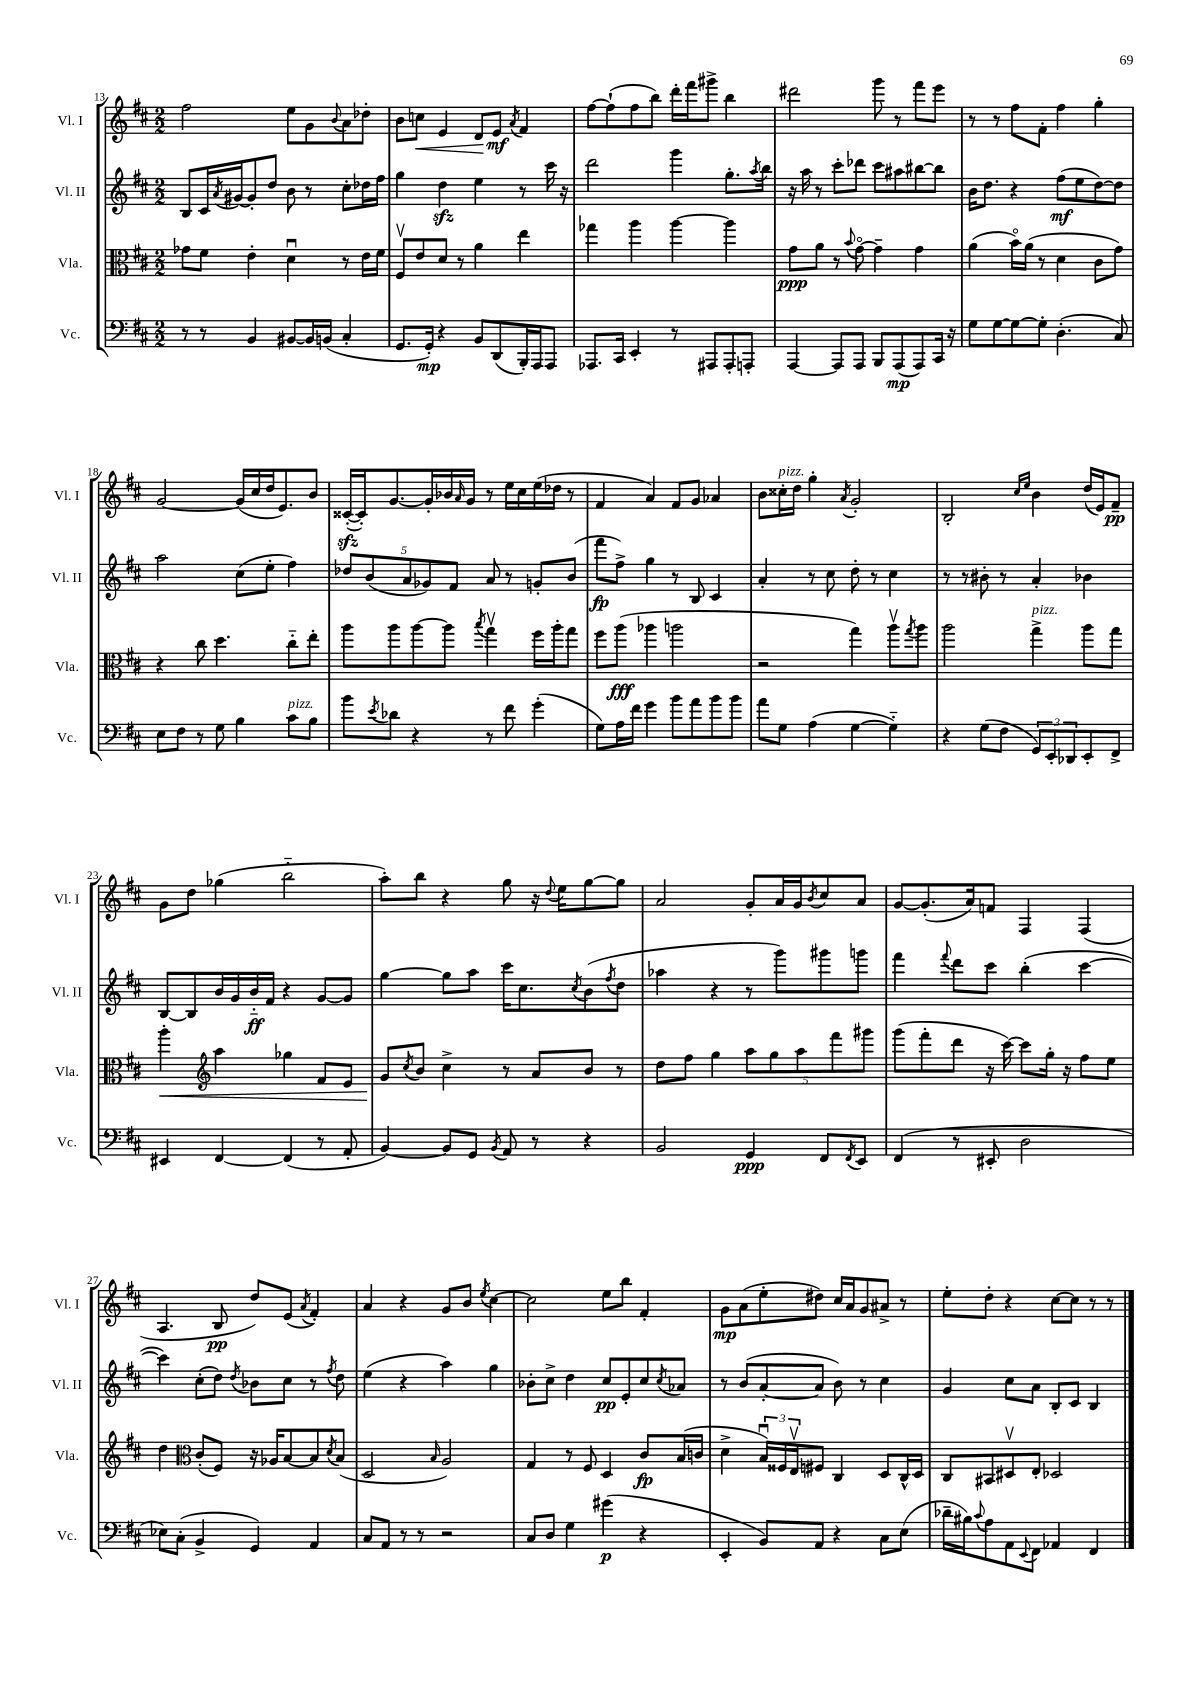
<<
\new StaffGroup <<
\new Staff = "s0" \with { instrumentName = "Vl. I" shortInstrumentName = "Vl. I" } {
    \clef treble \key d \major \numericTimeSignature \time 2/2
    fis''2 e''8 g'8 \appoggiatura { b'8 } a'8 des''8-. |
    b'8 c''8\< e'4 d'8\! e'8\mf \acciaccatura { a'8 } fis'4 |
    fis''8~ fis''8-!( fis''8 b''8) d'''16-. fis'''16 gis'''8-> b''4 |
    dis'''2 g'''8 r8 fis'''8 e'''8 |
    r8 r8 fis''8 fis'8-. fis''4 g''4-. |
    g'2~ g'16( cis''16 d''16 e'8.) b'8 |
    cisis'16~-.\sfz( cisis'16-.) g'8.~ g'16-. bes'16 \grace { a'16 } g'16 r8 e''16 cis''16 e''16( des''16 r8 |
    fis'4 a'4) fis'8 g'8 aes'4 |
    b'8 cisis''16-.^\markup { \italic "pizz." } d''16 g''4-. \acciaccatura { a'8 } g'2-. |
    b2-. \grace { cis''16 e''16 } b'4 d''16( e'16) fis'8--\pp |
    g'8 d''8 ges''4( b''2-_ |
    a''8-.) b''8 r4 g''8 r16 \appoggiatura { d''8 } e''16 g''8~ g''8 |
    a'2 g'8-. a'16 g'16 \acciaccatura { b'8 } cis''8 a'8 |
    g'8~ g'8.-.( a'16) f'8 fis4 fis4( |
    a4. b8\pp d''8) e'8( \acciaccatura { a'8 } fis'4-.) |
    a'4 r4 g'8 b'8 \acciaccatura { e''8 } cis''4~ |
    cis''2 e''8 b''8 fis'4-. |
    g'8\mp a'8( e''8-. dis''8) cis''16 a'16 g'8 ais'8-> r8 |
    e''8-. d''8-. r4 cis''8~ cis''8 r8 r8 \bar "|." |
}
\new Staff = "s1" \with { instrumentName = "Vl. II" shortInstrumentName = "Vl. II" } {
    \clef treble \key d \major \numericTimeSignature \time 2/2
    b8 cis'16 \acciaccatura { a'8 } gis'16~ gis'8-. d''8 b'8 r8 cis''8-. des''16 fis''16 |
    g''4 d''4\sfz e''4 r8 cis'''16 r16 |
    d'''2 g'''4 g''8.-. \acciaccatura { a''8 } b''16 |
    r16 a''16 r8 cis'''8-. des'''8 cis'''8 ais''8 bis''8~ bis''8 |
    b'16 d''8. r4 fis''8\mf( e''8 d''8~) d''8 |
    a''2 cis''8( e''8-. fis''4) |
    \tuplet 5/4 { des''8 b'8( a'8 ges'8) fis'8 } a'8 r8 g'8-. b'8( |
    fis'''8\fp fis''8->) g''4 r8 b8 cis'4 |
    a'4-. r8 cis''8 d''8-. r8 cis''4 |
    r8 r8 bis'8-. r8 a'4-. bes'4 |
    b8~ b8 b'16 g'16 b'16-_\ff fis'16 r4 g'8~ g'8 |
    g''4~ g''8 a''8 cis'''16 cis''8. \acciaccatura { cis''8 } b'8( \acciaccatura { fis''8 } d''8 |
    aes''4 r4 r8 g'''8) gis'''8 g'''8 |
    fis'''4 \appoggiatura { fis'''8 } d'''8 cis'''8 b''4-.( cis'''4~ |
    cis'''4) cis''8-.( d''8) \acciaccatura { d''8 } bes'8 cis''8 r8 \acciaccatura { fis''8 } d''8 |
    e''4( r4 a''4) g''4 |
    bes'8-. cis''8-> d''4 cis''8\pp e'8-. cis''8 \acciaccatura { cis''8 } aes'8 |
    r8 b'8( a'8~-. a'8 b'8) r8 cis''4 |
    g'4 cis''8 a'8 b8-. cis'8 b4 \bar "|." |
}
\new Staff = "s2" \with { instrumentName = "Vla." shortInstrumentName = "Vla." } {
    \clef alto \key d \major \numericTimeSignature \time 2/2
    ges'8 fis'8 e'4-. d'4\downbow r8 e'16 fis'16 |
    fis8\upbow e'8 d'8 r8 a'4 e''4 |
    ges''4 a''4 a''4~ a''4 |
    g'8\ppp a'8 r8 \appoggiatura { b'8 } g'8~\flageolet g'4-- g'4 |
    a'4( b'16\flageolet) a'16( r8 d'4 cis'8 g'8) |
    r4 cis''8 d''4. cis''8-_ e''8-. |
    a''8 a''8 a''8~ a''8 \acciaccatura { b''8 } g''4\upbow fis''16 a''16-. g''8 |
    fis''8 a''8\fff( aes''4 a''2 |
    r2 g''4) a''8\upbow \acciaccatura { g''8 } a''8 |
    a''2 g''4->^\markup { \italic "pizz." } a''8 g''8 |
    a''4-.\< \clef treble a''4 ges''4 fis'8 e'8 |
    g'8\! \acciaccatura { cis''8 } b'8 cis''4-> r8 a'8 b'8 r8 |
    d''8 fis''8 g''4 \tuplet 5/4 { a''8 g''8 a''8 fis'''8 gis'''8 } |
    g'''8( fis'''8-. d'''8 r16 cis'''16~) cis'''8 g''16-. r16 fis''8 e''8 |
    d''4 \clef alto cis'8-.( fis8) r16 aes16 b8~ b8 \acciaccatura { d'8 } b8( |
    d2 \grace { b16 } a2) |
    g4 r8 fis8 d4 cis'8\fp b16( c'16 |
    d'4-> \tuplet 3/2 { b16\downbow) fisis16 e16\upbow } fis8 cis4 d8 cis16-^ d16 |
    cis8 bis,8 dis8\upbow e8-. des2 \bar "|." |
}
\new Staff = "s3" \with { instrumentName = "Vc." shortInstrumentName = "Vc." } {
    \clef bass \key d \major \numericTimeSignature \time 2/2
    r8 r8 b,4 bis,8~ bis,16 b,16( cis4-. |
    g,8. g,16-.\mp) r4 b,8 d,8( b,,16-.) a,,16 a,,8 |
    aes,,8. cis,16 e,4-. r8 ais,,8 ais,,8-. a,,8-. |
    a,,4~ a,,8 a,,8 b,,8 a,,8\mp( a,,8) cis,16 r16 |
    g8 g8~ g8~ g8-. d4.-.( cis8) |
    e8 fis8 r8 g8 b4 cis'8^\markup { \italic "pizz." } b8 |
    b'8 \acciaccatura { e'8 } des'8 r4 r8 fis'8 g'4-.( |
    g8) a16 fis'16 g'4 b'8 a'8 b'8 b'8 |
    a'8 g8 a4( g4~ g4-_) |
    r4 g8( fis8 \tuplet 3/2 { g,8) e,8-. des,8 } e,8-. fis,8-> |
    eis,4 fis,4~ fis,4( r8 a,8-. |
    b,4~) b,8 g,8 \acciaccatura { b,8 } a,8 r8 r4 |
    b,2 g,4\ppp fis,8 \acciaccatura { fis,8 } e,8 |
    fis,4( r8 eis,8-. d2 |
    ees8) cis8-.( b,4-> g,4) a,4 |
    cis8 a,8 r8 r8 r2 |
    cis8 d8 g4 gis'4\p( r4 |
    e,4-. b,8) a,8 r4 cis8 e8( |
    des'16-- bis16) \appoggiatura { cis'8 } a8 a,8 \appoggiatura { e,8 } fis,8 aes,4 fis,4 \bar "|." |
}
>>
>>
\layout { \context { \Score currentBarNumber = #13 } }
